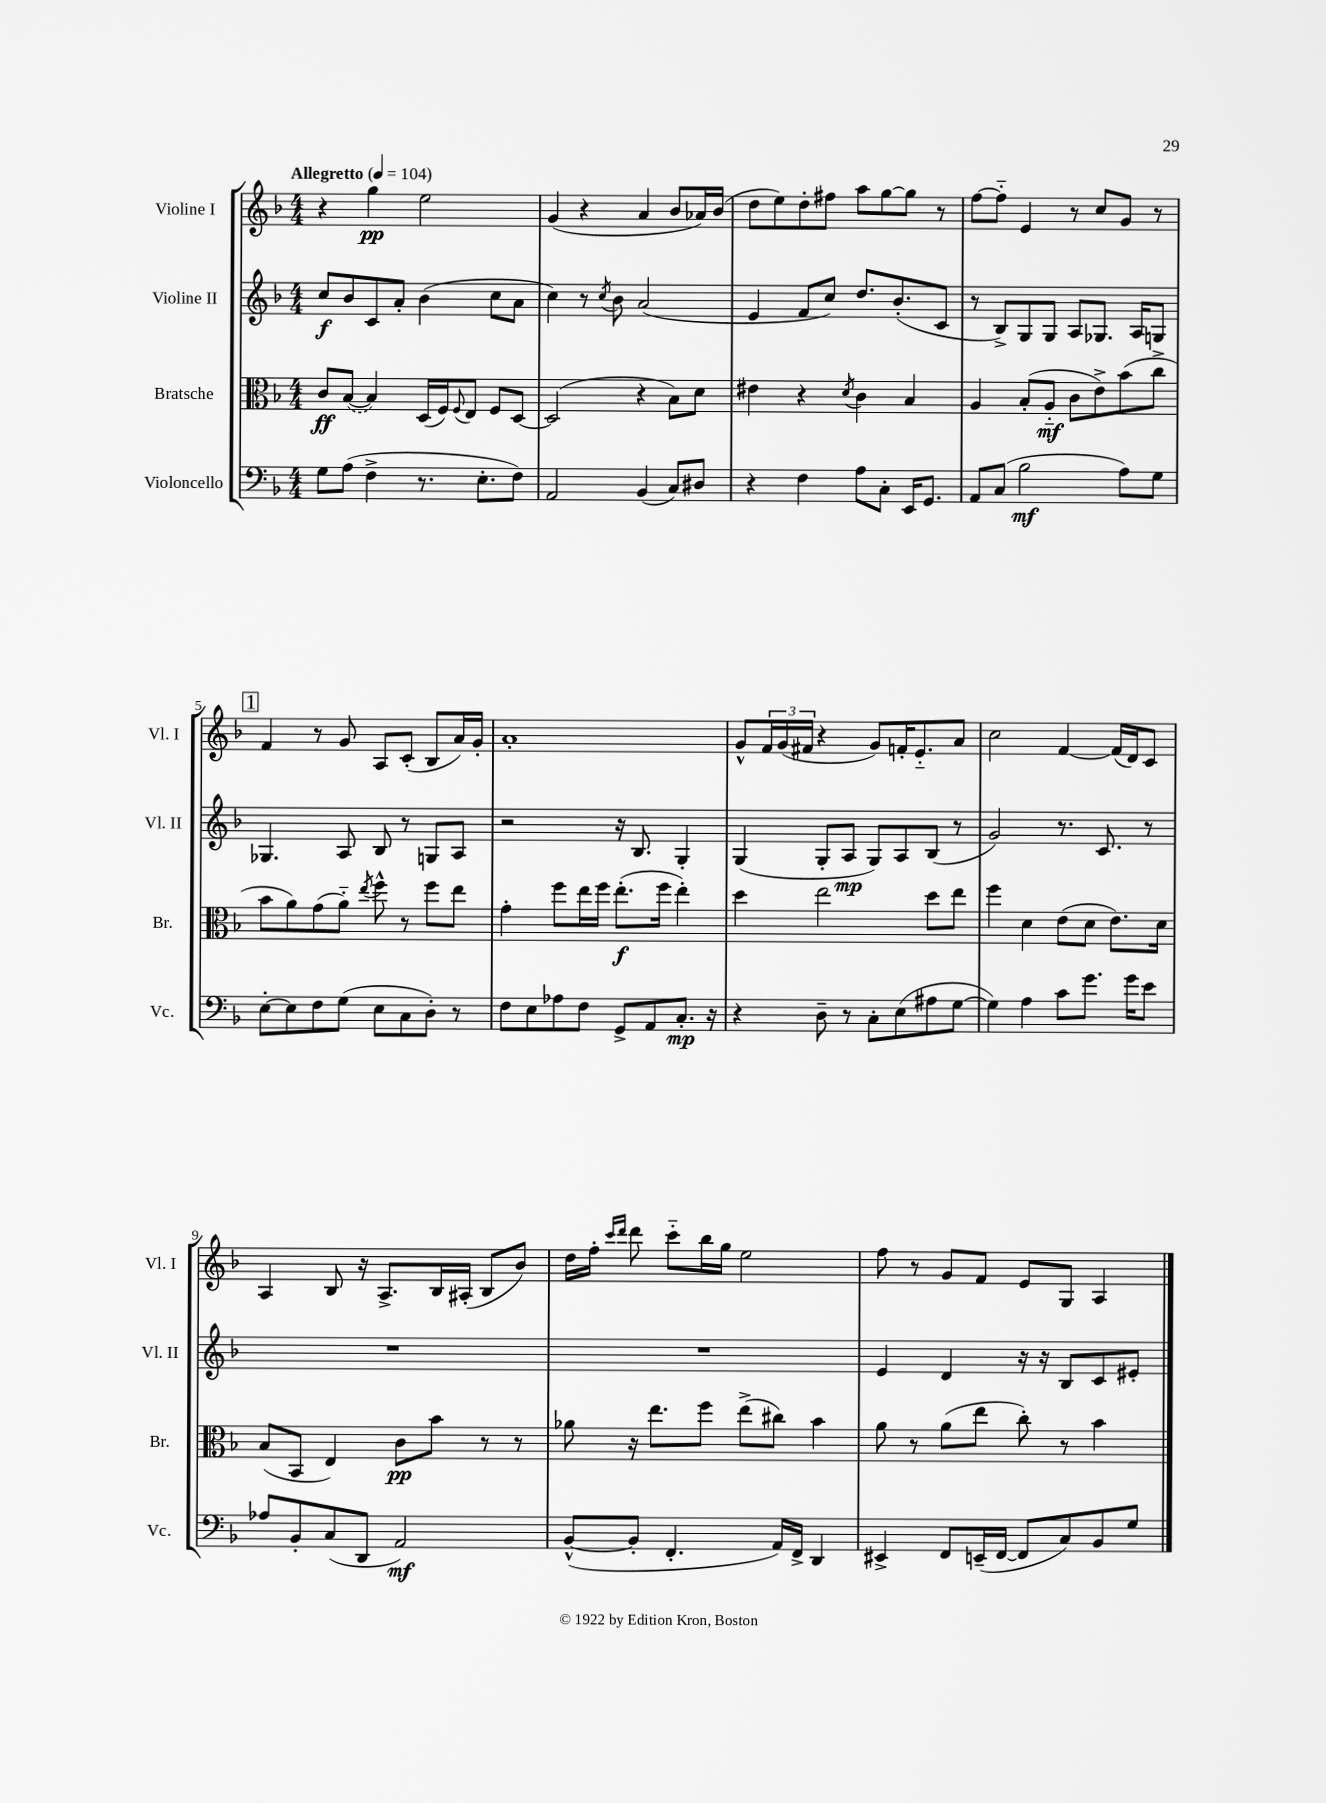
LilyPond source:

<<
\new StaffGroup <<
\new Staff = "s0" \with { instrumentName = "Violine I" shortInstrumentName = "Vl. I" } {
    \clef treble \key f \major \numericTimeSignature \time 4/4 \tempo "Allegretto" 4 = 104
    r4 g''4\pp e''2 |
    g'4( r4 a'4 bes'8 aes'16) bes'16( |
    d''8 e''8) d''8-. fis''8 a''8 g''8~ g''8 r8 |
    f''8~ f''8-_ e'4 r8 c''8 g'8 r8 |
    \mark \markup { \box "1" } f'4 r8 g'8 a8 c'8-.( bes8 a'16) g'16-. |
    a'1-. |
    g'8-^ \tuplet 3/2 { f'16 g'16( fis'16 } r4 g'8) f'16-. e'8.-_ a'8 |
    c''2 f'4~ f'16( d'16) c'8 |
    a4 bes8 r16 a8.-> bes16 ais16-.( bes8 bes'8) |
    d''16 f''16-. \grace { c'''16 d'''16 } d'''8 c'''8-_ bes''16 g''16 e''2 |
    f''8 r8 g'8 f'8 e'8 g8 a4 \bar "|." |
}
\new Staff = "s1" \with { instrumentName = "Violine II" shortInstrumentName = "Vl. II" } {
    \clef treble \key f \major \numericTimeSignature \time 4/4
    c''8\f bes'8 c'8 a'8-. bes'4( c''8 a'8 |
    c''4) r8 \acciaccatura { c''8 } bes'8 a'2( |
    e'4 f'8 c''8) d''8. bes'8.-.( c'8 |
    r8 bes8->) g8 g8 a8 ges8. a16 g8 |
    \mark \markup { \box "1" } ges4. a8 bes8 r8 g8 a8 |
    r2 r16 bes8. g4-. |
    g4( g8-. a8\mp g8) a8 bes8( r8 |
    g'2) r8. c'8. r8 |
    R1 |
    R1 |
    e'4 d'4 r16 r16 bes8 c'8 eis'8-. \bar "|." |
}
\new Staff = "s2" \with { instrumentName = "Bratsche" shortInstrumentName = "Br." } {
    \clef alto \key f \major \numericTimeSignature \time 4/4
    c'8\ff \once \slurDashed bes8~( bes4) d16( f16) \appoggiatura { f8 } e8 f8 d8~ |
    d2( r4 bes8) d'8 |
    eis'4 r4 \acciaccatura { d'8 } c'4 bes4 |
    a4 bes8-.( a8-_\mf c'8 e'8->) bes'8( c''8-> |
    \mark \markup { \box "1" } bes'8 a'8) g'8( a'8-_) \acciaccatura { e''8 } f''8-^ r8 f''8 e''8 |
    g'4-. f''8 e''16 f''16 e''8.-.\f( f''16 e''4-.) |
    d''4 e''2 d''8 e''8 |
    f''4 d'4 e'8( d'8 e'8.) d'16 |
    bes8( bes,8 e4) c'8\pp bes'8 r8 r8 |
    aes'8 r16 e''8. f''8 e''8->( cis''8) bes'4 |
    a'8 r8 a'8( e''8 c''8-.) r8 bes'4 \bar "|." |
}
\new Staff = "s3" \with { instrumentName = "Violoncello" shortInstrumentName = "Vc." } {
    \clef bass \key f \major \numericTimeSignature \time 4/4
    g8 a8( f4-> r8. e8.-. f8) |
    a,2 bes,4( c8) dis8 |
    r4 f4 a8 c8-. e,16 g,8. |
    a,8 c8( bes2\mf a8) g8 |
    \mark \markup { \box "1" } e8~-. e8 f8 g8( e8 c8 d8-.) r8 |
    f8 e8 aes8 f8 g,8-> a,8 c8.-.\mp r16 |
    r4 d8-- r8 c8-. e8( ais8 g8~ |
    g4) a4 c'8 g'8. g'16 e'8 |
    aes8 bes,8-. c8( d,8 a,2\mf) |
    bes,8~-^( bes,8-. f,4.-. a,16) f,16-> d,4 |
    eis,4-> f,8 e,16--( f,16~ f,8 c8) bes,8 g8 \bar "|." |
}
>>
>>
